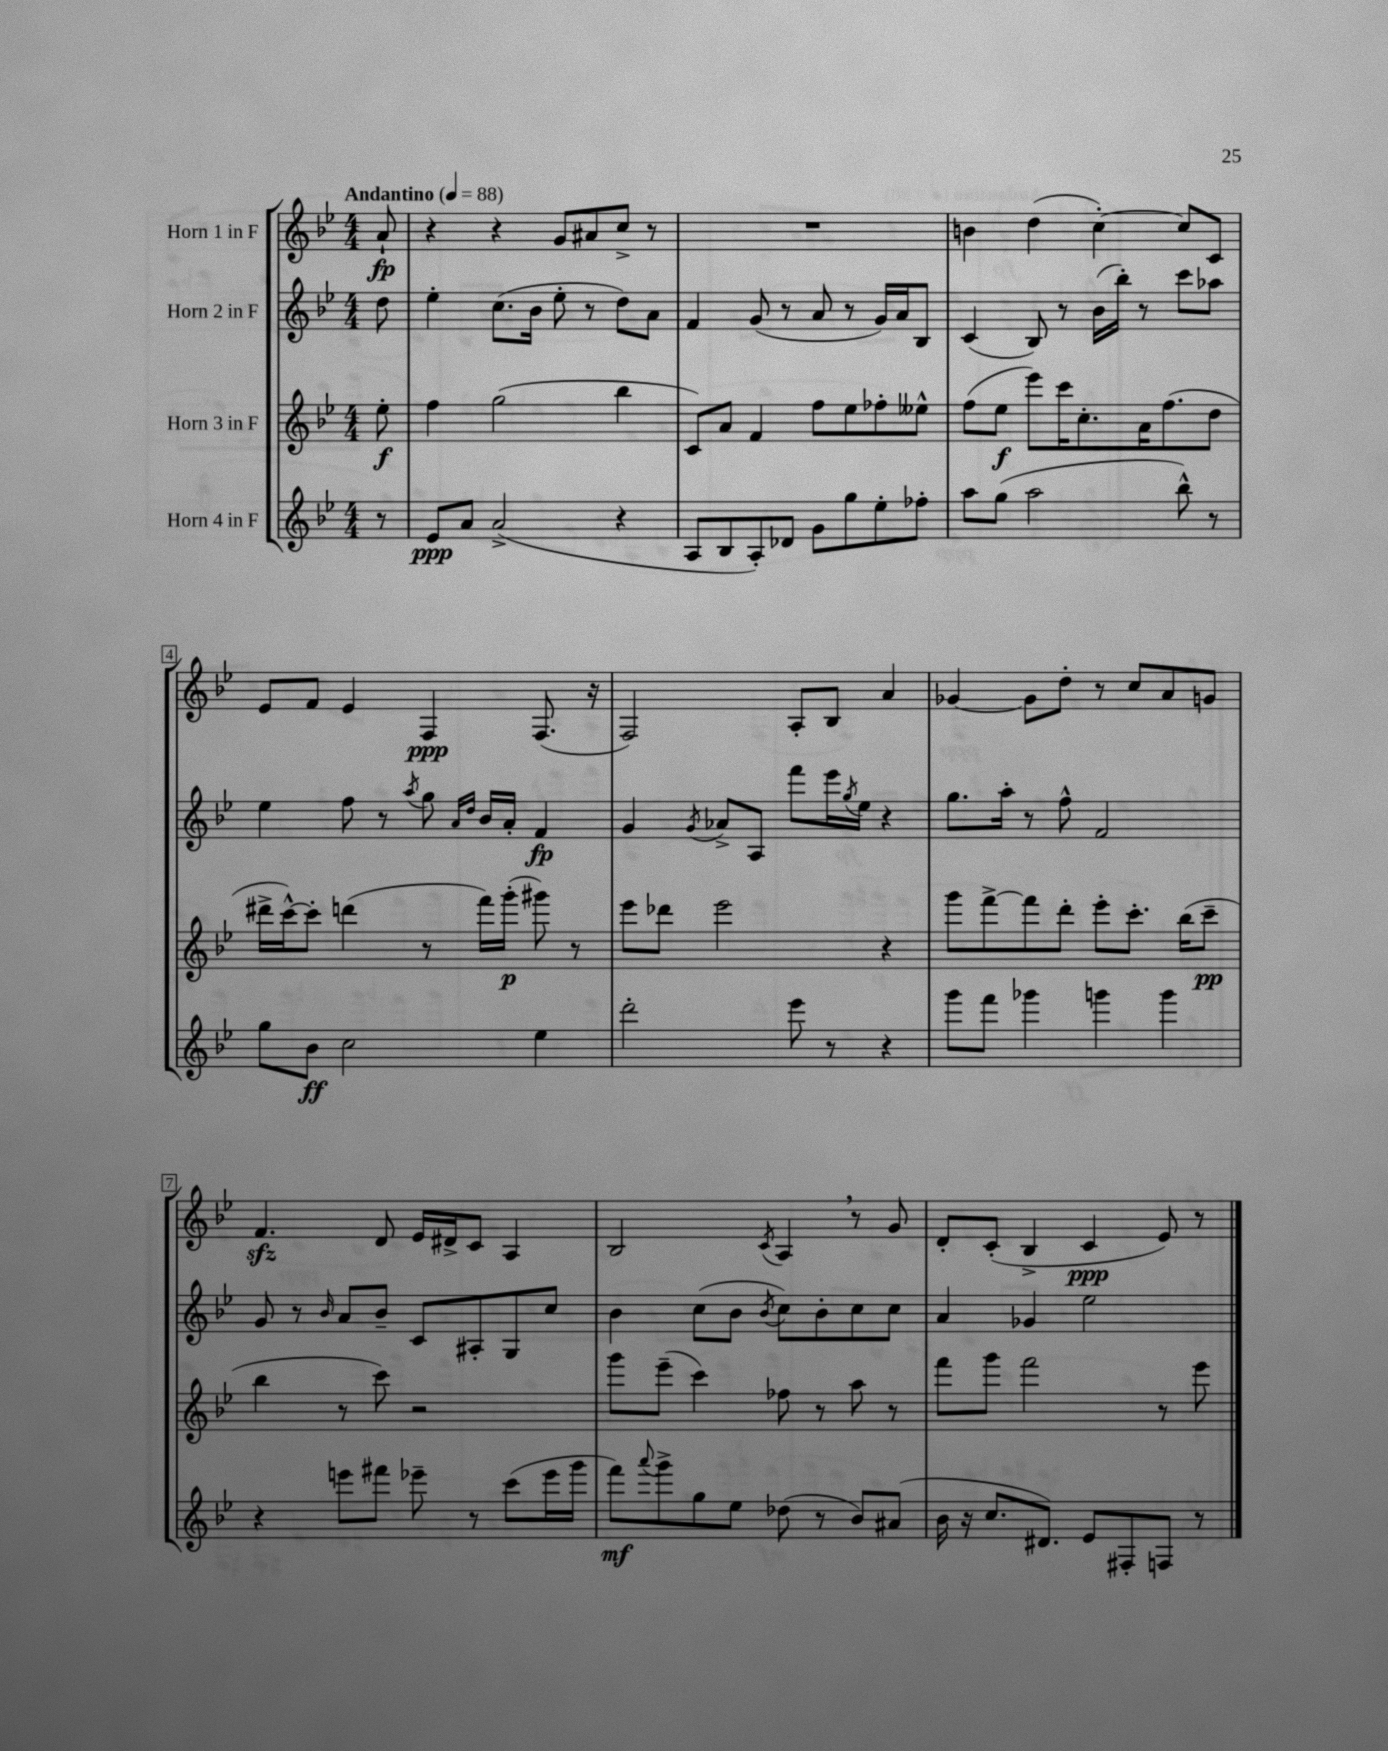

**kern	**kern	**kern	**kern
*staff4	*staff3	*staff2	*staff1
*clefG2	*clefG2	*clefG2	*clefG2
*k[b-e-]	*k[b-e-]	*k[b-e-]	*k[b-e-]
*M4/4	*M4/4	*M4/4	*M4/4
*MM88	*MM88	*MM88	*MM88
8r	8ee-'	8dd	8a`
=	=	=	=
8e-	4ff	4ee-'	4r
8a	.	.	.
(2a^	(2gg	(8.cc	4r
.	.	16b-	.
.	.	8ee-'	8g
.	.	8r	8a#
4r	4bb-	8dd)	8cc^
.	.	8a	8r
=	=	=	=
8A	8c)	4f	1r
8B-	8a	.	.
8A')	4f	(8g	.
8d-	.	8r	.
8g	8ff	8a	.
8gg	8ee-	8r	.
8ee-'	8ff-'	16g)	.
.	.	16a	.
8ff-'	8ee--^^	8B-	.
=	=	=	=
8aa	(8ff	(4c	4b
(8gg	8ee-	.	.
2aa	8eee-)	8B-)	(4dd
.	16ccc	8r	.
.	8.cc'	.	.
.	.	(16b-	[4cc')
.	.	16bb-')	.
.	16a	8r	.
.	(8.ff	.	.
8bb-^^)	.	8ccc	8cc]
8r	8dd	8aa-	8c
=	=	=	=
8gg	16ddd#^	4ee-	8e-
.	[16ccc^^)	.	.
8b-	8ccc']	.	8f
2cc	(4ddd	8ff	4e-
.	.	8r	.
.	.	8qaa	.
.	8r	8gg	4F
.	.	16qqa	.
.	.	16qqdd	.
.	16fff)	16b-	.
.	(16ggg'	16a'	.
4ee-	8ggg#)	4f	(8.F
.	8r	.	.
.	.	.	16r
=	=	=	=
2ddd'	8eee-	4g	2F)
.	8ddd-	.	.
.	.	8qg	.
.	2eee-	8a-^	.
.	.	8A	.
8eee-	.	8fff	8A'
8r	.	16eee-	8B-
.	.	8qgg	.
.	.	16ee-	.
4r	4r	4r	4a
=	=	=	=
8ggg	8ggg	8.gg	[4g-
8fff	[8fff^	.	.
.	.	16aa'	.
4ggg-	8fff]	8r	8g-]
.	8ddd'	8ff^^	8dd'
4ggg	8eee-'	2f	8r
.	8.ccc'	.	8cc
4ggg	.	.	8a
.	(16bb-	.	.
.	8ccc~	.	8g
=	=	=	=
4r	4bb-	8g	4.f
.	.	8r	.
.	.	16qqb-	.
8eee	8r	8a	.
8fff#	8ccc)	8b-~	8d
8eee-~	2r	8c	16e-
.	.	.	16d#^
8r	.	8A#'	8c
(8ccc	.	8G	4A
16eee-	.	8cc	.
16ggg	.	.	.
=	=	=	=
8fff)	8ggg	4b-	2B-
8qqaaa	.	.	.
8ggg^	(8eee-~	.	.
8gg	4ccc)	(8cc	.
8ee-	.	8b-	.
.	.	8qb-	8qc
(8dd-	8ff-	8cc)	4A
8r	8r	8b-'	.
8b-)	8aa	8cc	8r
(8a#	8r	8cc	8g
=	=	=	=
16b-	8fff	4a	8d'
16r	.	.	.
8.cc	8ggg	.	(8c'
.	2fff	4g-	4B-^
8.d#)	.	.	.
8e-	.	2ee-	4c
8F#'	.	.	.
8F	8r	.	8e-)
8r	8eee-	.	8r
==	==	==	==
*-	*-	*-	*-
